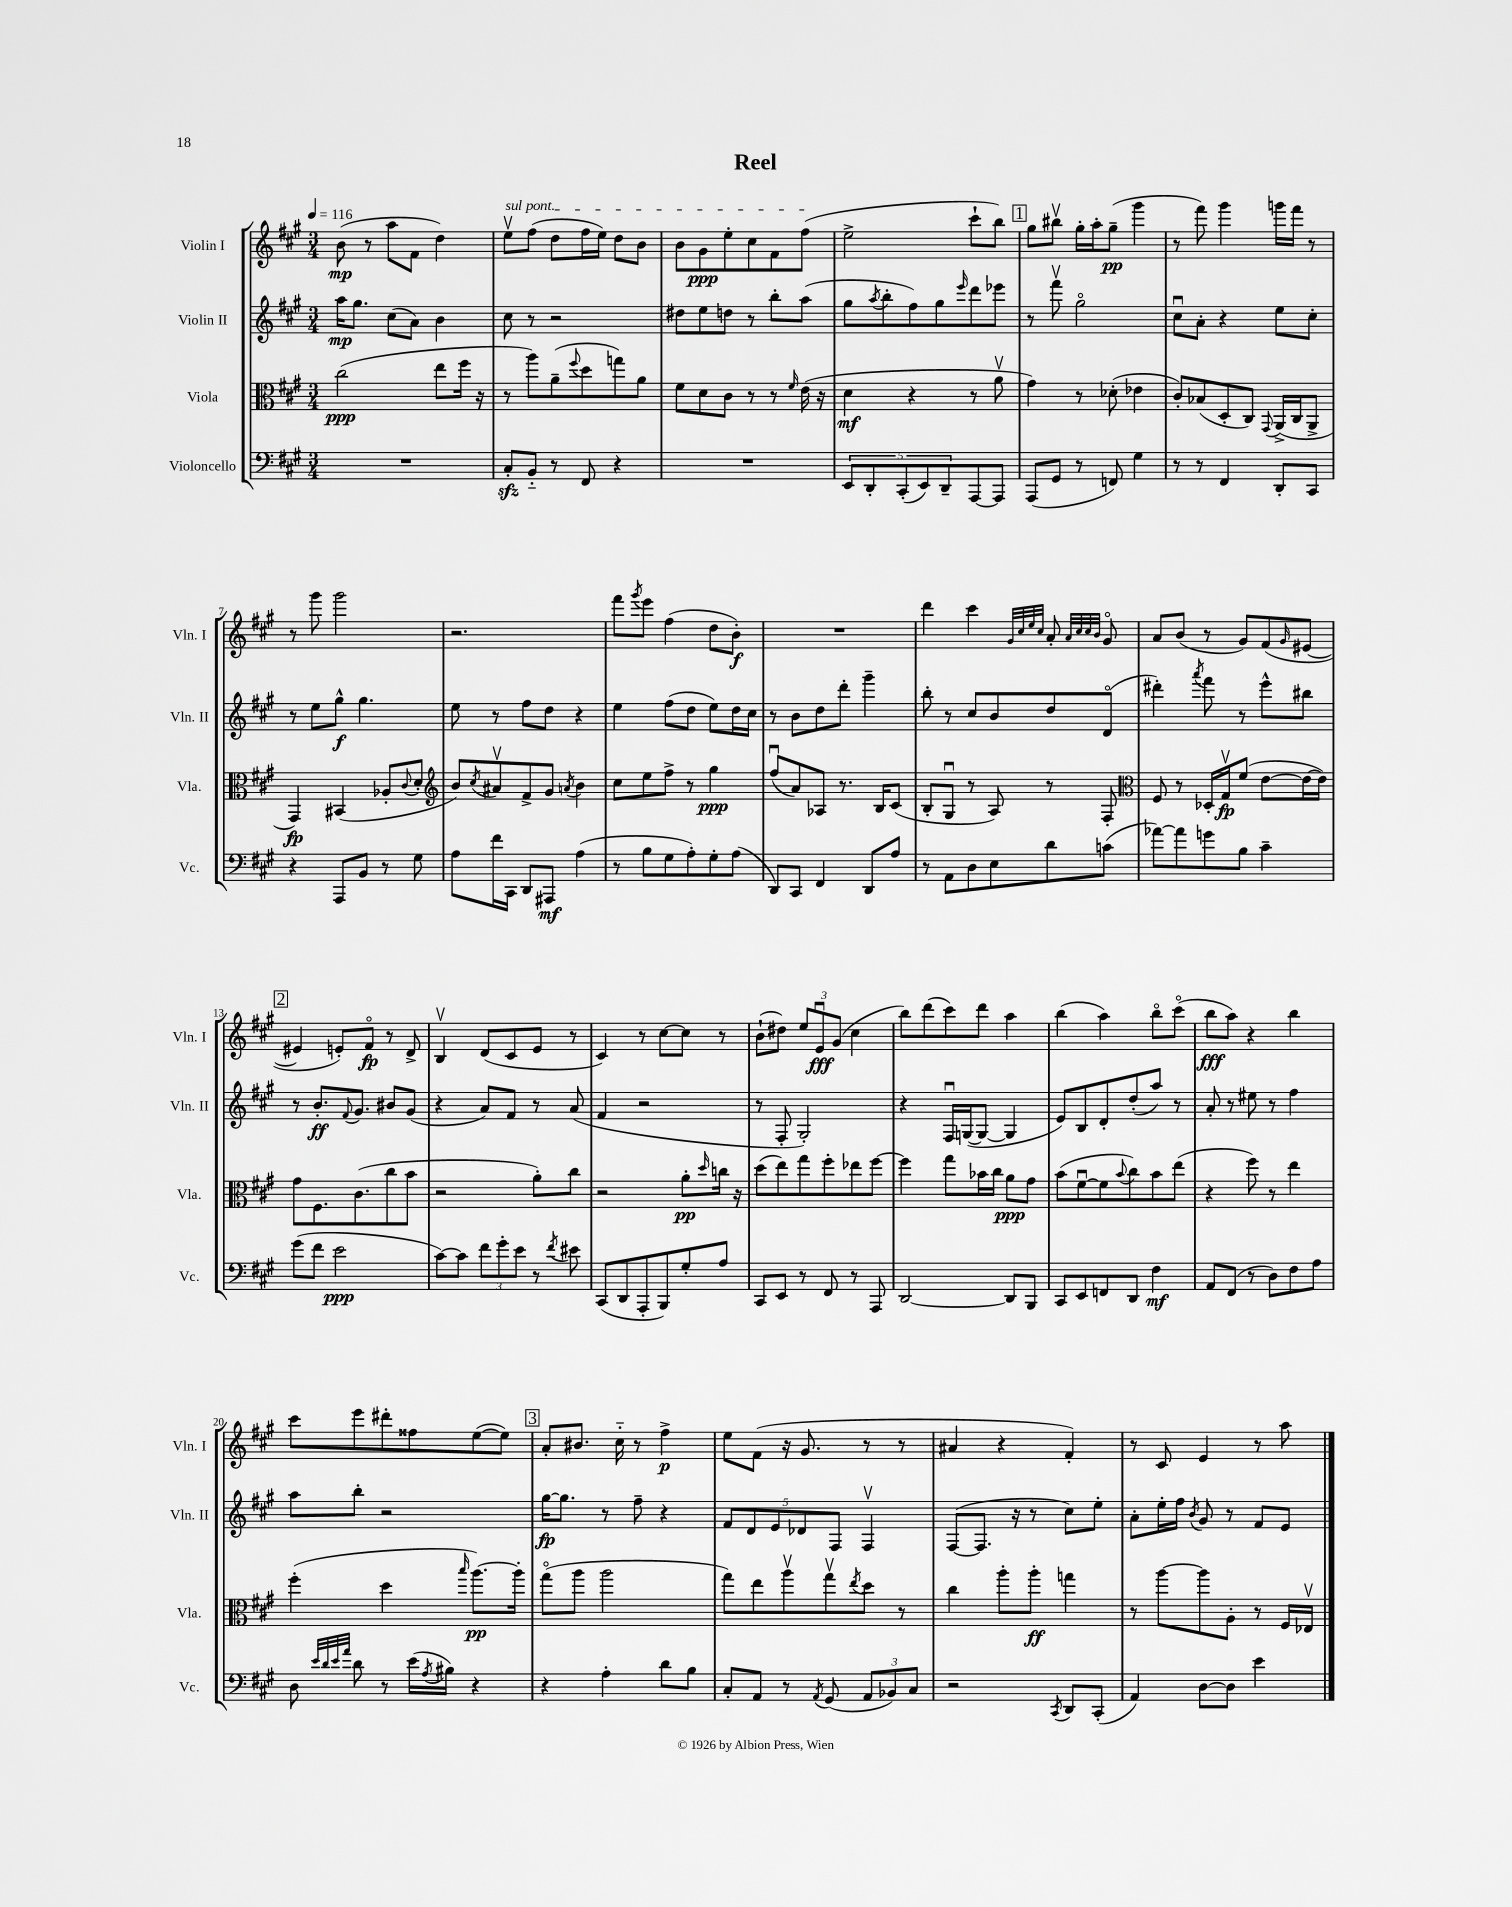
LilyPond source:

\header { title = "Reel" }
<<
\new StaffGroup <<
\new Staff = "s0" \with { instrumentName = "Violin I" shortInstrumentName = "Vln. I" } {
    \clef treble \key a \major \numericTimeSignature \time 3/4 \tempo 4 = 116
    b'8\mp( r8 a''8 fis'8 d''4) |
    \once \override TextSpanner.bound-details.left.text = \markup { \italic "sul pont." } e''8\upbow\startTextSpan fis''8( d''8 fis''16 e''16) d''8 b'8 |
    b'8 gis'8\ppp e''8-. cis''8 fis'8 fis''8\stopTextSpan( |
    e''2-> cis'''8-! b''8) |
    \mark \markup { \box "1" } gis''8 bis''8\upbow gis''16-. a''16-. gis''8--\pp( gis'''4 |
    r8 fis'''8) gis'''4 g'''16 fis'''16 r8 |
    r8 gis'''8 gis'''2 |
    r2. |
    fis'''8 \acciaccatura { gis'''8 } e'''8 fis''4( d''8 b'8-.\f) |
    R2. |
    d'''4 cis'''4 \grace { gis'32 cis''32 e''32 cis''32 } a'8-. \grace { a'32 cis''32 cis''32 b'32 } gis'8\flageolet |
    a'8 b'8( r8 gis'8) fis'8( \grace { gis'16 } eis'8~ |
    \mark \markup { \box "2" } eis'4 e'8-.) fis'8\flageolet\fp r8 d'8-> |
    b4\upbow d'8( cis'8 e'8 r8 |
    cis'4) r8 cis''8~ cis''8 r8 |
    b'8-!( dis''8) \tuplet 3/2 { e''8 e'8\downbow\fff gis'8( } cis''4 |
    b''8) d'''8( cis'''8) d'''8 a''4 |
    b''4( a''4) b''8\flageolet cis'''8\flageolet( |
    b''8\fff a''8) r4 b''4 |
    cis'''8 e'''8 dis'''8-. fisis''8 e''8~( e''8) |
    \mark \markup { \box "3" } a'8-. bis'8. cis''16-_ r8 fis''4->\p |
    e''8 fis'8( r16 gis'8. r8 r8 |
    ais'4 r4 fis'4-.) |
    r8 cis'8 e'4 r8 a''8 \bar "|." |
}
\new Staff = "s1" \with { instrumentName = "Violin II" shortInstrumentName = "Vln. II" } {
    \clef treble \key a \major \numericTimeSignature \time 3/4
    a''16\mp gis''8. cis''8( a'8) b'4 |
    cis''8 r8 r2 |
    dis''8 e''8 d''8 r8 b''8-. a''8( |
    gis''8 \acciaccatura { a''8 } b''8-. fis''8) gis''8 \grace { e'''16 } d'''8 ees'''8 |
    \mark \markup { \box "1" } r8 fis'''8\upbow gis''2\flageolet |
    cis''8\downbow a'8-. r4 e''8 cis''8-. |
    r8 e''8 gis''8-^\f gis''4. |
    e''8 r8 fis''8 d''8 r4 |
    e''4 fis''8( d''8 e''8) d''16 cis''16 |
    r8 b'8 d''8 d'''8-. gis'''4-- |
    b''8-. r8 cis''8 b'8 d''8 d'8\flageolet( |
    dis'''4-.) \acciaccatura { a'''8 } fis'''8 r8 e'''8-^ bis''8 |
    \mark \markup { \box "2" } r8 b'8.-.\ff \appoggiatura { fis'8 } gis'8. bis'8 gis'8( |
    r4 a'8) fis'8 r8 a'8( |
    fis'4 r2 |
    r8 fis8-. gis2-.) |
    r4 fis16\downbow g16~( g8~ g4 |
    e'8) b8 d'8-. d''8-.( a''8) r8 |
    a'8-. r8 eis''8 r8 fis''4 |
    a''8 b''8-. r2 |
    \mark \markup { \box "3" } gis''16~\fp gis''8. r8 fis''8-- r4 |
    \tuplet 5/4 { fis'8 d'8 e'8 des'8 fis8 } fis4\upbow |
    fis8~( fis8. r16 r8 cis''8) e''8-. |
    a'8-. e''16-. fis''16 \acciaccatura { b'8 } gis'8 r8 fis'8 e'8 \bar "|." |
}
\new Staff = "s2" \with { instrumentName = "Viola" shortInstrumentName = "Vla." } {
    \clef alto \key a \major \numericTimeSignature \time 3/4
    cis''2\ppp( e''8 fis''16 r16 |
    r8 a''8) a'8--( \appoggiatura { fis''8 } d''8 g''8) a'8 |
    fis'8 d'8 cis'8 r8 r8 \grace { fis'16 } e'16( r16 |
    d'4\mf r4 r8 a'8\upbow |
    \mark \markup { \box "1" } gis'4) r8 des'8-.( ees'4 |
    cis'8-.) bes8( d8-. cis8) \appoggiatura { gis,8 } a,16->( cis16 a,8-> |
    gis,4\fp) bis,4( aes8-. \appoggiatura { cis'8 } d'8-. |
    \clef treble b'8) \acciaccatura { cis''8 } ais'8\upbow fis'8-> gis'8 \acciaccatura { a'8 } b'4 |
    cis''8 e''8 fis''8-> r8 gis''4\ppp |
    fis''8\downbow( a'8) aes8 r8. b16 cis'8( |
    b8-. gis8\downbow r8 a8) r8 fis8-. |
    \clef alto fis8 r8 des16-. gis16\upbow\fp fis'8( e'8~ e'16~ e'16) |
    \mark \markup { \box "2" } gis'8 fis8. cis'8.( cis''8 b'8 |
    r2 a'8-.) cis''8 |
    r2 a'8-.\pp \grace { d''16 } c''16 r16 |
    d''8( e''8) gis''8 fis''8-. ees''8 fis''8~ |
    fis''4 gis''8 bes'16 cis''16 a'8\ppp gis'8 |
    b'8( fis'8~\downbow fis'8 \appoggiatura { b'8 } cis''8) b'8 e''8( |
    r4 fis''8) r8 e''4 |
    fis''4-.( d''4 \grace { b''16 } a''8.~\pp) a''16-. |
    \mark \markup { \box "3" } gis''8\flageolet( a''8 a''2 |
    gis''8) e''8 a''8\upbow gis''8\upbow \acciaccatura { e''8 } d''8 r8 |
    cis''4 a''8-. a''8-.\ff g''4 |
    r8 a''8~ a''8 a8-. r8 fis16 ees16\upbow \bar "|." |
}
\new Staff = "s3" \with { instrumentName = "Violoncello" shortInstrumentName = "Vc." } {
    \clef bass \key a \major \numericTimeSignature \time 3/4
    R2. |
    cis8-.\sfz b,8-_ r8 fis,8 r4 |
    R2. |
    \tuplet 5/4 { e,8 d,8-. cis,8-.( e,8) d,8-- } a,,8~ a,,8 |
    \mark \markup { \box "1" } a,,8( gis,8 r8 f,8) gis4 |
    r8 r8 fis,4 d,8-. cis,8 |
    r4 a,,8 b,8 r8 gis8 |
    a8 fis'16 cis,16 d,8 ais,,8\mf a4( |
    r8 b8 gis8 a8-.) gis8-. a8( |
    d,8) cis,8 fis,4 d,8 a8 |
    r8 a,8 d8 e8 d'8 c'8( |
    aes'8~) aes'8 g'8 b8 cis'4-- |
    \mark \markup { \box "2" } gis'8( fis'8 e'2\ppp |
    cis'8~) cis'8 \tuplet 3/2 { fis'8 gis'8-. e'8 } r8 \acciaccatura { fis'8 } eis'8 |
    cis,8( d,8 a,,8-. b,,8) gis8-. a8 |
    cis,8 e,8 r8 fis,8 r8 a,,8 |
    d,2~ d,8 b,,8 |
    cis,8 e,8 f,8 d,8 fis4\mf |
    a,8 fis,8( r8 d8) fis8 a8 |
    d8 \grace { e'32 d'32 e'32 a'32 } d'8 r8 e'16( \acciaccatura { a8 } bis16) r4 |
    \mark \markup { \box "3" } r4 a4-. d'8 b8 |
    cis8-. a,8 r8 \acciaccatura { a,8 } gis,8( \tuplet 3/2 { a,8 bes,8) cis8 } |
    r2 \acciaccatura { cis,8 } d,8 cis,8-.( |
    a,4) d8~ d8 e'4 \bar "|." |
}
>>
>>
